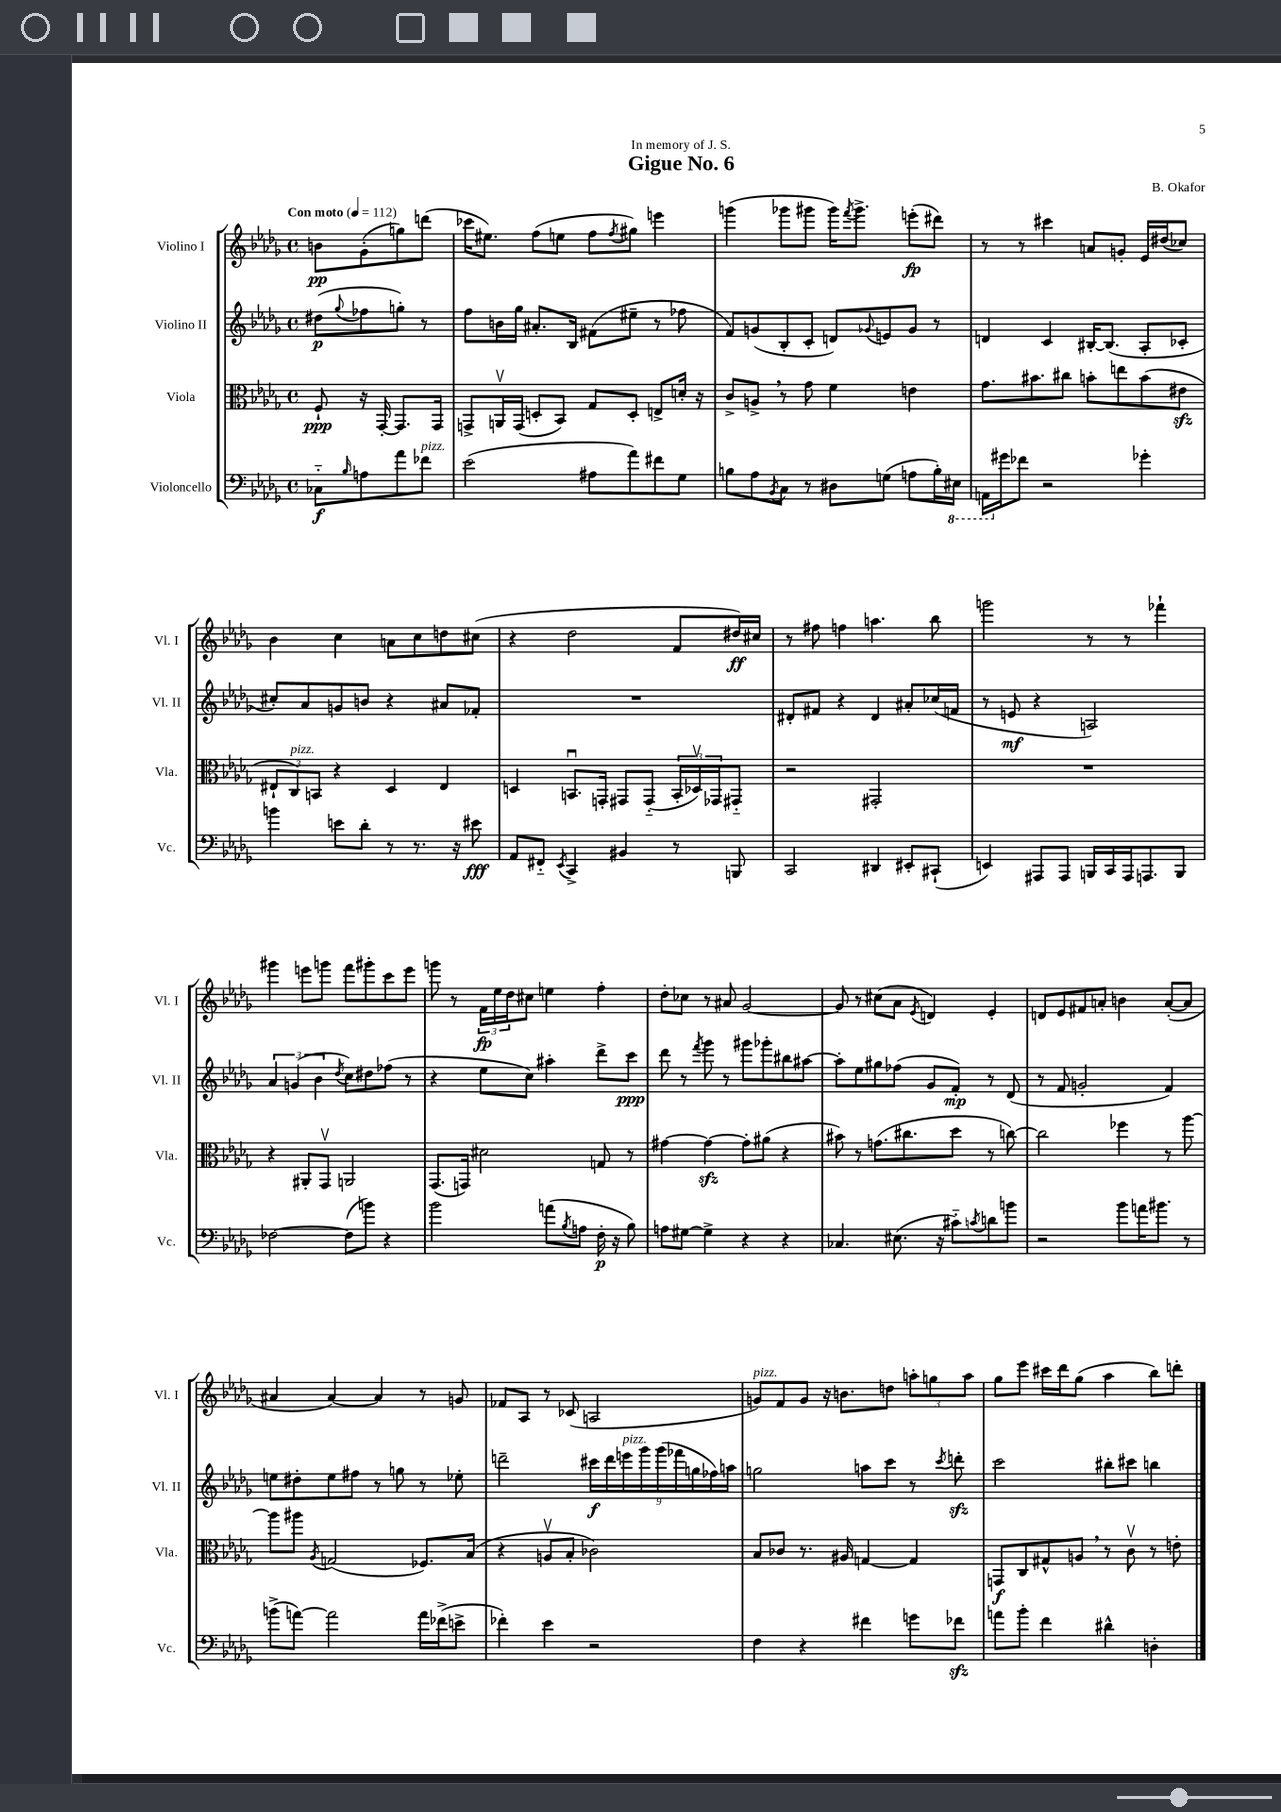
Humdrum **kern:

**kern	**kern	**kern	**kern
*staff4	*staff3	*staff2	*staff1
*clefF4	*clefC3	*clefG2	*clefG2
*k[b-e-a-d-g-]	*k[b-e-a-d-g-]	*k[b-e-a-d-g-]	*k[b-e-a-d-g-]
*M4/4	*M4/4	*M4/4	*M4/4
*met(c)	*met(c)	*met(c)	*met(c)
*MM112	*MM112	*MM112	*MM112
8C-'~	8F`	(8dd#	8b
16qqB-	.	8qqgg-	.
8A	16r	8ff-	(8g-'
.	[16GG-'	.	.
8a-	8.GG-]	8gg')	8gg)
8f-	.	8r	(8ddd
.	16GG-	.	.
=	=	=	=
(2e-	8GG^	8ff	16ccc-
.	.	.	8.ee#)
.	16AAv	16b	.
.	(16GG	16gg-	.
.	8D'	8.a#'	(8ff
.	8BB-)	.	8ee
.	.	16B-	.
8A#	8G-	(8f#	8ff
.	.	.	8qff
8a-)	8D'	8ee#~	8gg#)
8f#	8E^	8r	4eee
8G-	16d'	8ff-	.
.	16r	.	.
=	=	=	=
8B	8c^	8f)	(4ggg
8A-	8A^	(8g	.
8qBB-	.	.	.
8C	8r	8B-'	8ggg-
8r	8g-	8c'	8ggg#
8D#	4f	8d)	16ggg#)
.	.	.	8qfff
.	.	.	8.ggg#^
.	.	8qqg-	.
(8G	.	8e	.
8A	4e	8g-	(8eee'
16B')	.	8r	8ddd#)
16EE#	.	.	.
=	=	=	=
16AAA	8.g-	4d	8r
16g#	.	.	.
8f-	.	.	8r
.	8.b#	.	.
2r	.	4c	4ccc#
.	8cc#	.	.
.	8b'	[16B#'	8a
.	.	(8.B#]	.
.	8ee	.	8g'
4g-'	(8b	8A-'	16e-
.	.	.	(16dd#
.	8e#	8c-'	8cc-)
=	=	=	=
4b	12E#`	8cc#')	4b-
.	12C)	.	.
.	.	8a-	.
.	12BB	.	.
8e	4r	8g	4cc
8d-'	.	8b	.
8r	4D-	4r	8a
8.r	.	.	8cc
.	4E#	8a#	8dd
16r	.	.	.
8e#	.	8f-'	(8cc#
=	=	=	=
8AA-	4D	1r	4r
8FF#'~	.	.	.
8qEE-	.	.	.
4CC^	8.BBu	.	2dd-
.	16GG'	.	.
4BB#	8GG#	.	.
.	(8GG#'~	.	.
8r	24BB'	.	8f
.	24D-v)	.	.
.	24GG-	.	.
8BBB	8GG#'~	.	16dd#)
.	.	.	16cc#
=	=	=	=
2CC	2r	8d#'	8r
.	.	8f#	8ff#
.	.	4r	4ff
4DD#	2GG#'	4d#	4.aa
8EE#'	.	8a#'	.
(8CC#`	.	(16cc-	8bb-
.	.	16f	.
=	=	=	=
4EE)	1r	8r	2ggg
.	.	8e	.
8AAA#	.	4r	.
8AAA#	.	.	.
16BBB	.	2A)	8r
16CC	.	.	.
16AAA#	.	.	8r
8.AAA	.	.	.
.	.	.	4fff-`
8BBB	.	.	.
=	=	=	=
[2F-	4r	6a-	4ggg#
.	.	(6g	.
.	8AA#'	.	8eee
.	.	6b-	.
.	8GG-v	.	8ggg
.	.	8qdd-	.
(8F-]	2AA	8cc)	8fff
8b)	.	8dd#	8ggg#'
4r	.	(8ff-	8ccc
.	.	8r	8eee
=	=	=	=
2b-	(8.GG-	4r	8ggg
.	.	.	8r
.	16GG)	.	.
.	2d#	8ee-	24f
.	.	.	24ee-
.	.	.	24dd-
.	.	8cc)	8cc#
(8a	.	4aa#'	4ee
8qB-	.	.	.
8A	.	.	.
16F'	8G	8ddd-^	4ff'
16r	.	.	.
8B-)	8r	8ccc	.
=	=	=	=
8A	[4g#	8ddd-	8dd-'
[8G#	.	8r	8cc-
.	.	8qfff	.
4G#^]	4g#_	8ggg-	8r
.	.	8r	8a#
4r	8g#']	8ggg#	[2g-
.	(8a#	8ggg-'	.
4r	4r	8bb#	.
.	.	[8aa#	.
=	=	=	=
4.C-	8b#)	8aa#']	8g-]
.	8r	8ee-	8r
.	(8.g	8gg#	(8cc#
(8.E#	.	(8ff-	8a-
.	8.cc#	.	.
.	.	.	8qe-
.	.	8g-	4d)
16r	.	.	.
8c#'~)	8dd-	8f')	.
8qc	.	.	.
8d	8r	8r	4e-'
8b	[8cc)	(8d-	.
=	=	=	=
2r	2cc]	8r	8d
.	.	8f	8e-
.	.	2g'	8f#
.	.	.	8a'
8b-	4ff-	.	4b
16a	.	.	.
8.b#	.	.	.
.	8r	4f)	([8a'
8r	[8aa-	.	8a]
=	=	=	=
(8b^	8aa-]	8ee	4a#
[8a)	8aa#	8dd#'	.
.	8qA-	.	.
2a]	(2G	8ee	[4a#)
.	.	8ff#	.
.	.	8r	4a#]
.	.	8gg	.
16a	8.F-)	8r	8r
(16f-^	.	.	.
8e^	.	8ee-'	8g
.	(16B-	.	.
=	=	=	=
4f-')	4r	2ddd~	8f-
.	.	.	8A-
4e-	8Av	.	8r
.	8B-'	.	(8c-
2r	2c-)	18ccc#	2A
.	.	18ddd	.
.	.	18eee	.
.	.	18ggg-	.
.	.	(18ggg-	.
.	.	18fff-	.
.	.	18gg	.
.	.	18ff-)	.
.	.	18aa	.
=	=	=	=
4F	8B-	2gg	8g)
.	8c-	.	8f
4r	8.r	.	8g
.	.	.	16r
.	16A#	.	8.b
4f#	[4G	8aa	.
.	.	8ccc	8dd
8g	4G]	8r	12aa'
.	.	.	12gg
.	.	8qccc	.
8f-	.	8ddd'	.
.	.	.	12aa
=	=	=	=
8a	8GG	2ccc	8gg-
8b-'	8C	.	8eee-
4f	8G#^^	.	16ccc#
.	.	.	16ddd-
.	8A	.	(8gg-
4d#^^	8r	8bb#'	4aa-
.	8cv	8ccc#	.
4D'	8r	4bb	8bb-)
.	8e'	.	8ddd'
==	==	==	==
*-	*-	*-	*-
